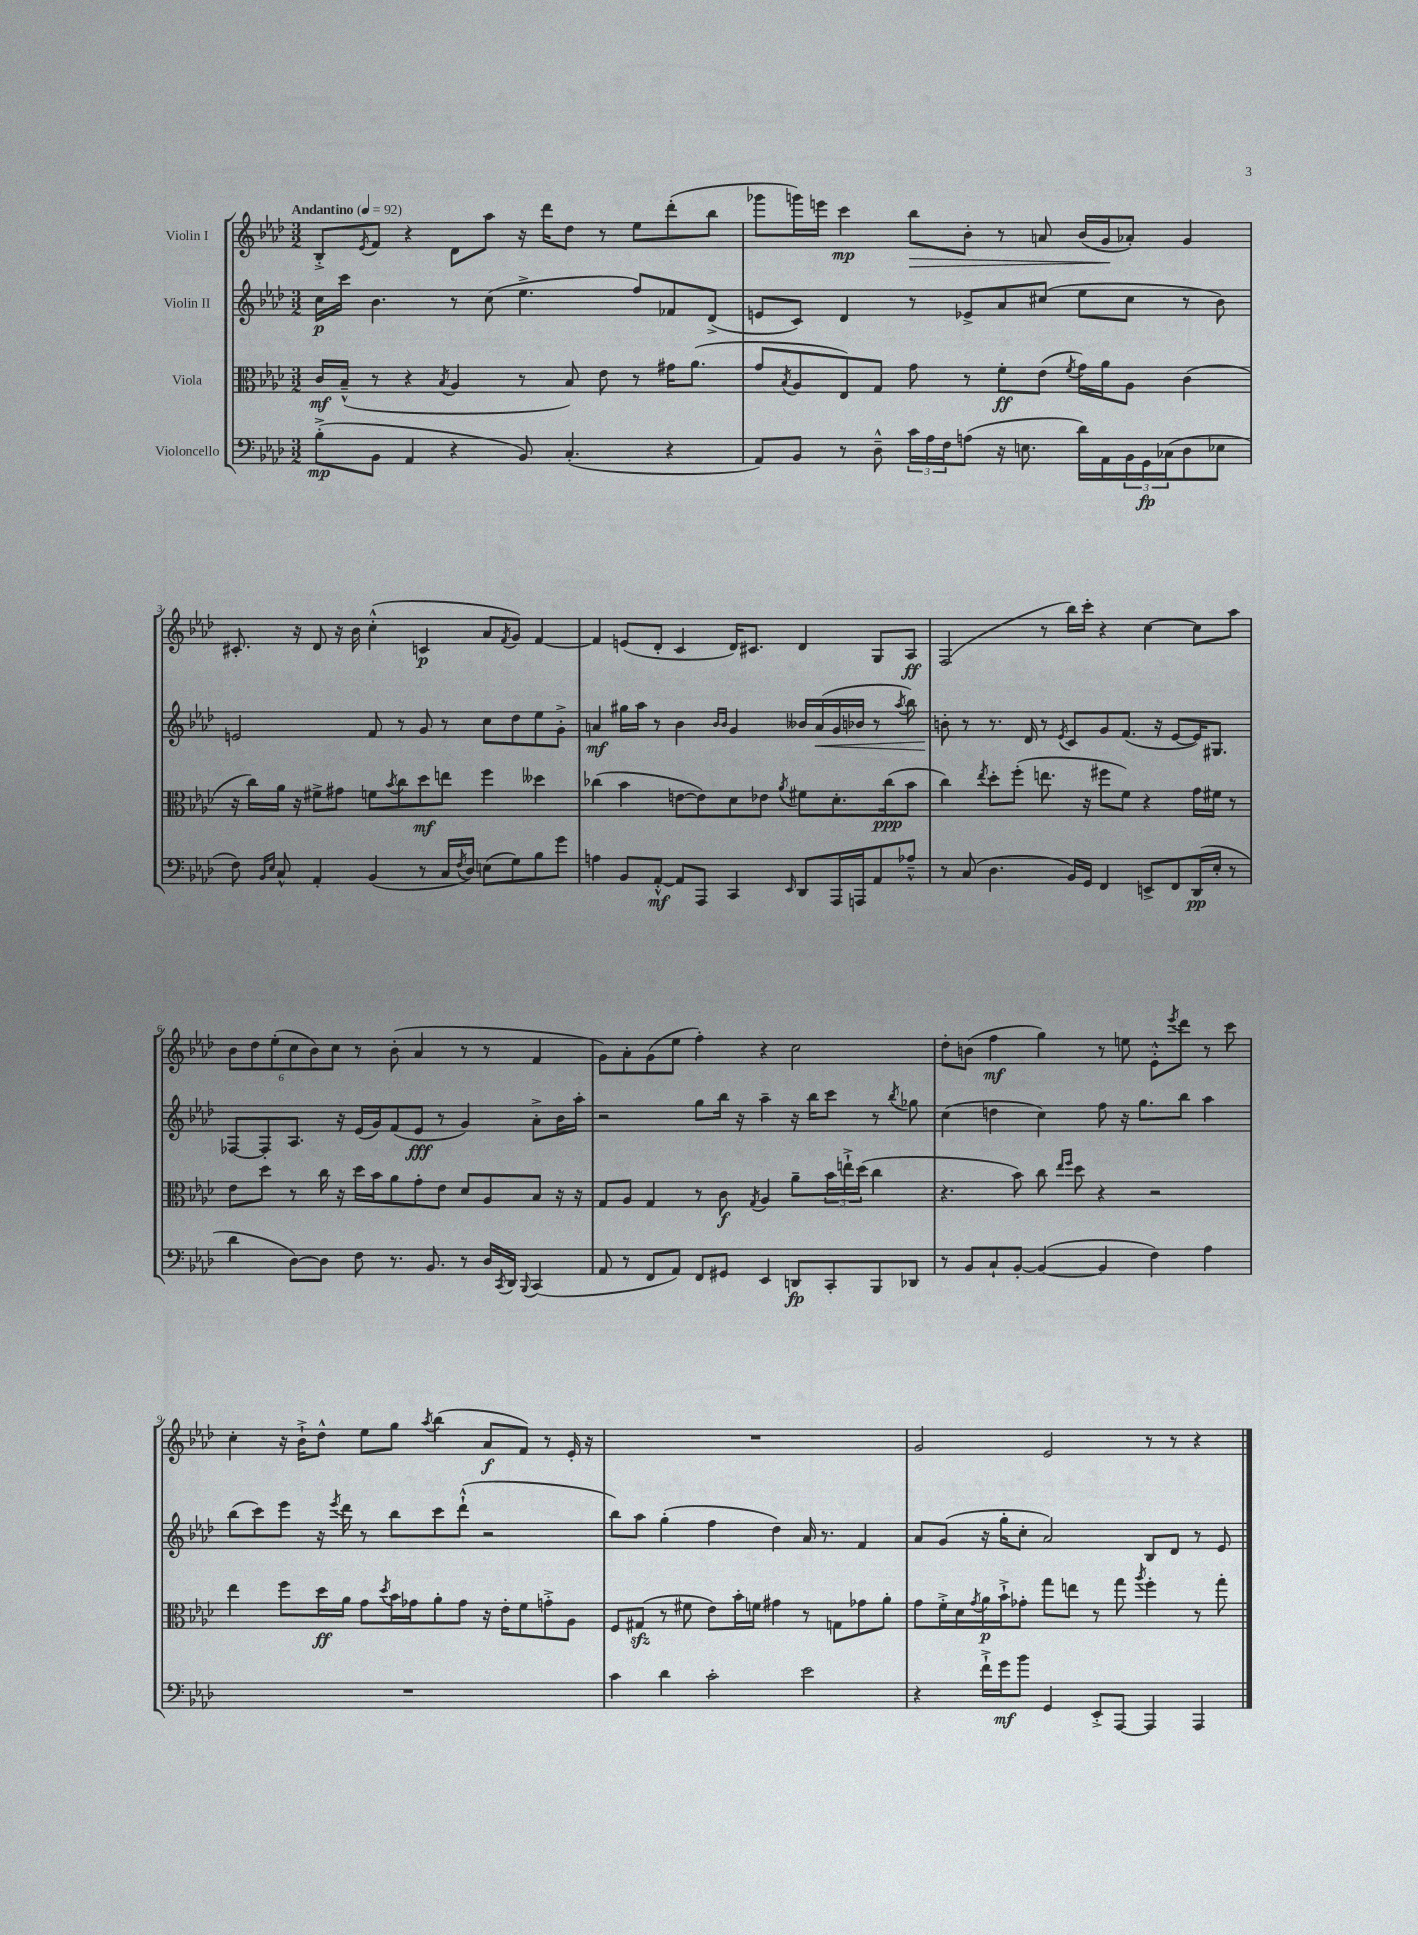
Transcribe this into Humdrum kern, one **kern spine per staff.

**kern	**kern	**kern	**kern
*staff4	*staff3	*staff2	*staff1
*clefF4	*clefC3	*clefG2	*clefG2
*k[b-e-a-d-]	*k[b-e-a-d-]	*k[b-e-a-d-]	*k[b-e-a-d-]
*M3/2	*M3/2	*M3/2	*M3/2
*MM92	*MM92	*MM92	*MM92
(8B-'^	16c	16cc	8B-'^
.	(16B-~^^	16ccc	.
.	.	.	8qe-
8BB-	8r	4.b-	8f
4AA-	4r	.	4r
.	8qB-	.	.
4r	4A-	8r	8d-
.	.	(8cc	8aa-
8BB-)	8r	4.ee-^	16r
.	.	.	16ddd-
(4.C'	8B-)	.	8dd-
.	8e-	.	8r
.	8r	8ff)	8ee-
4r	16g#	8f-	(8ddd-'
.	(8.a-	.	.
.	.	(8d-^	8bb-
=	=	=	=
8AA-)	8g	8e	8ggg-
.	8qB-	.	.
8BB-	8A-	8c)	16ggg)
.	.	.	16eee
8r	8E-)	4d-	4ccc
8D-~^^	8G	.	.
24c	8g	8r	8bb-
24A-	.	.	.
24F	.	.	.
(8A	8r	8e-^	8b-'
16r	8f'	8a-	8r
8.E	.	.	.
.	(8e-	(8cc#	8a
.	8qf	.	.
16d-)	16g)	8ee-	(16b-
16AA-	16a-	.	16g
24BB-	8A-	8cc#	8a-')
24GG	.	.	.
(24C-	.	.	.
8D-	(4c	8r	4g
8E-	.	8b-)	.
=	=	=	=
8F)	16r	2e	8.c#'
.	16cc)	.	.
16qqBB-	.	.	.
16qqE-	.	.	.
8C^^	16a-	.	.
.	16r	.	16r
4AA-'	8f#^	.	8d-
.	8g#	.	16r
.	.	.	16b-
(4BB-	8f	8f	(4cc'^^
.	8qb-	.	.
.	8cc	8r	.
8r	8dd-	8g	4c
16C	8ee	8r	.
8qF	.	.	.
16D-)	.	.	.
(8E	4ff	8cc	8a-
.	.	.	8qf
8G)	.	8dd-	8g)
8B-	4dd--	8ee-	[4f
8g	.	8g'^	.
=	=	=	=
4A	(4cc-	4a	4f]
8BB-	4b-	16gg#	(8e
.	.	16aa-	.
[8AA-'^^	.	8r	8d-'
8AA-]	[8e	4b-	4c
8AAA-	8e])	.	.
.	.	16qqb-	.
.	.	16qqb-	.
4CC	8d-	4g	16d-)
.	.	.	8.c#
.	8e-	.	.
16qqEE-	8qa-	.	.
8DD-	8f#	16b--	4d-
.	.	(16a	.
16AAA-	8.d-'	16g	.
16AAA	.	16b-	.
8AA-	.	8r	8G
.	(16cc-	.	.
.	.	8qaa-	.
8A-~^^	8b-	8bb-)	8A-
=	=	=	=
8r	4cc)	8b'	(2F
(8C	.	8r	.
.	8qee-	.	.
4.D-	8dd-'	8.r	.
.	(8ff'	.	.
.	.	16d-	.
.	8.ee	8r	8r
.	.	8qe-	.
16BB-)	.	8c	16bb-)
16GG	16r	.	16ccc'
4FF	8ff#	8g	4r
.	8f)	(8.f	.
8EE^	4r	.	[4cc
.	.	16r	.
8FF	.	[8e-	.
(16DD-	16g	16e-])	8cc]
16E-'	16f#	8.G#	.
8r	8r	.	8aa-
=	=	=	=
4d-	8e-	[8F-	12b-
.	.	.	12dd-
.	8dd-	8F-']	.
.	.	.	(12ee-'
[8D-)	8r	8.A-	12cc
.	.	.	12b-)
8D-]	16cc	.	.
.	.	.	12cc
.	16r	16r	.
8F	16dd-	(16e-	8r
.	16b-	16g)	.
8.r	8a-	(8f	(8b-'
.	8g'	8e-	4a-
8.BB-	.	.	.
.	8e-	8r	.
8r	8d-	4g)	8r
16D-	8A-	.	8r
8qCC	.	.	.
16DD-	.	.	.
8qqBBB-	.	.	.
(4CC	8B-	8a-'^	4f
.	16r	16b-	.
.	16r	16aa-'	.
=	=	=	=
8AA-	8G	2r	8g)
8r	8A-	.	8a-'
8FF	4G	.	(8g
8AA-)	.	.	8ee-
8FF	8r	8gg	4ff')
8GG#	8c	16bb-	.
.	.	16r	.
.	8qG	.	.
4EE-	4A-	4aa-~	4r
8DD	8a-~	16r	2cc
.	.	16bb-	.
8CC'	24b-	8ccc	.
.	24ee`^	.	.
.	(24dd-	.	.
8BBB-	4cc	8r	.
.	.	8qbb-	.
8DD-	.	8gg-	.
=	=	=	=
8r	4.r	(4cc	8dd-'
8BB-	.	.	(8b
8C`	.	4dd	4ff
[8BB-'	8b-)	.	.
(4BB-_	8cc	4cc)	4gg)
.	16qqee-	.	.
.	16qqff	.	.
.	8dd-	.	.
4BB-]	4r	8ff	8r
.	.	16r	8ee
.	.	8.gg	.
4F)	2r	.	8e-'^^
.	.	.	8qeee-
.	.	8bb-	8ddd-
4A-	.	4aa-	8r
.	.	.	8ccc
=	=	=	=
1.r	4ee-	(8bb-	4cc'
.	.	8ccc)	.
.	8ff	8eee-	16r
.	.	.	16b-`^
.	16dd-	16r	8dd-^^
.	.	8qeee-	.
.	16a-	16ddd-	.
.	8g	8r	8ee-
.	8qdd-	.	.
.	16b-	8bb-	8gg
.	16g-	.	.
.	.	.	8qaa-
.	8a-'	8ccc	(4bb-
.	8g-	(8ddd-`^^	.
.	16r	2r	8a-
.	16e-'	.	.
.	8f	.	8f)
.	8g'^	.	8r
.	8A-	.	16e-'
.	.	.	16r
=	=	=	=
4c	8F	8bb-)	1.r
.	(8G#	8aa-	.
4d-	8r	(4gg'	.
.	8f#	.	.
2c'	8e-)	4ff	.
.	16b-'	.	.
.	16f	.	.
.	4g#	4dd-)	.
2e-	8r	16a-	.
.	.	8.r	.
.	8G	.	.
.	8g-	4f	.
.	8a-'	.	.
=	=	=	=
4r	8g	8a-	2g
.	16f'^	(8g	.
.	16d-	.	.
.	8qg	.	.
16f`^	16a-	16r	.
16g	16b-`^	16gg'	.
8b-	8g-'	8cc'	.
4GG	8gg	2a-)	2e-
.	8ee	.	.
8EE-'^	8r	.	.
[8AAA-	8gg	.	.
.	8qaa-	.	.
4AAA-]	4ff'	8B-	8r
.	.	8d-	8r
4AAA-	8r	8r	4r
.	8gg'	8e-	.
==	==	==	==
*-	*-	*-	*-
